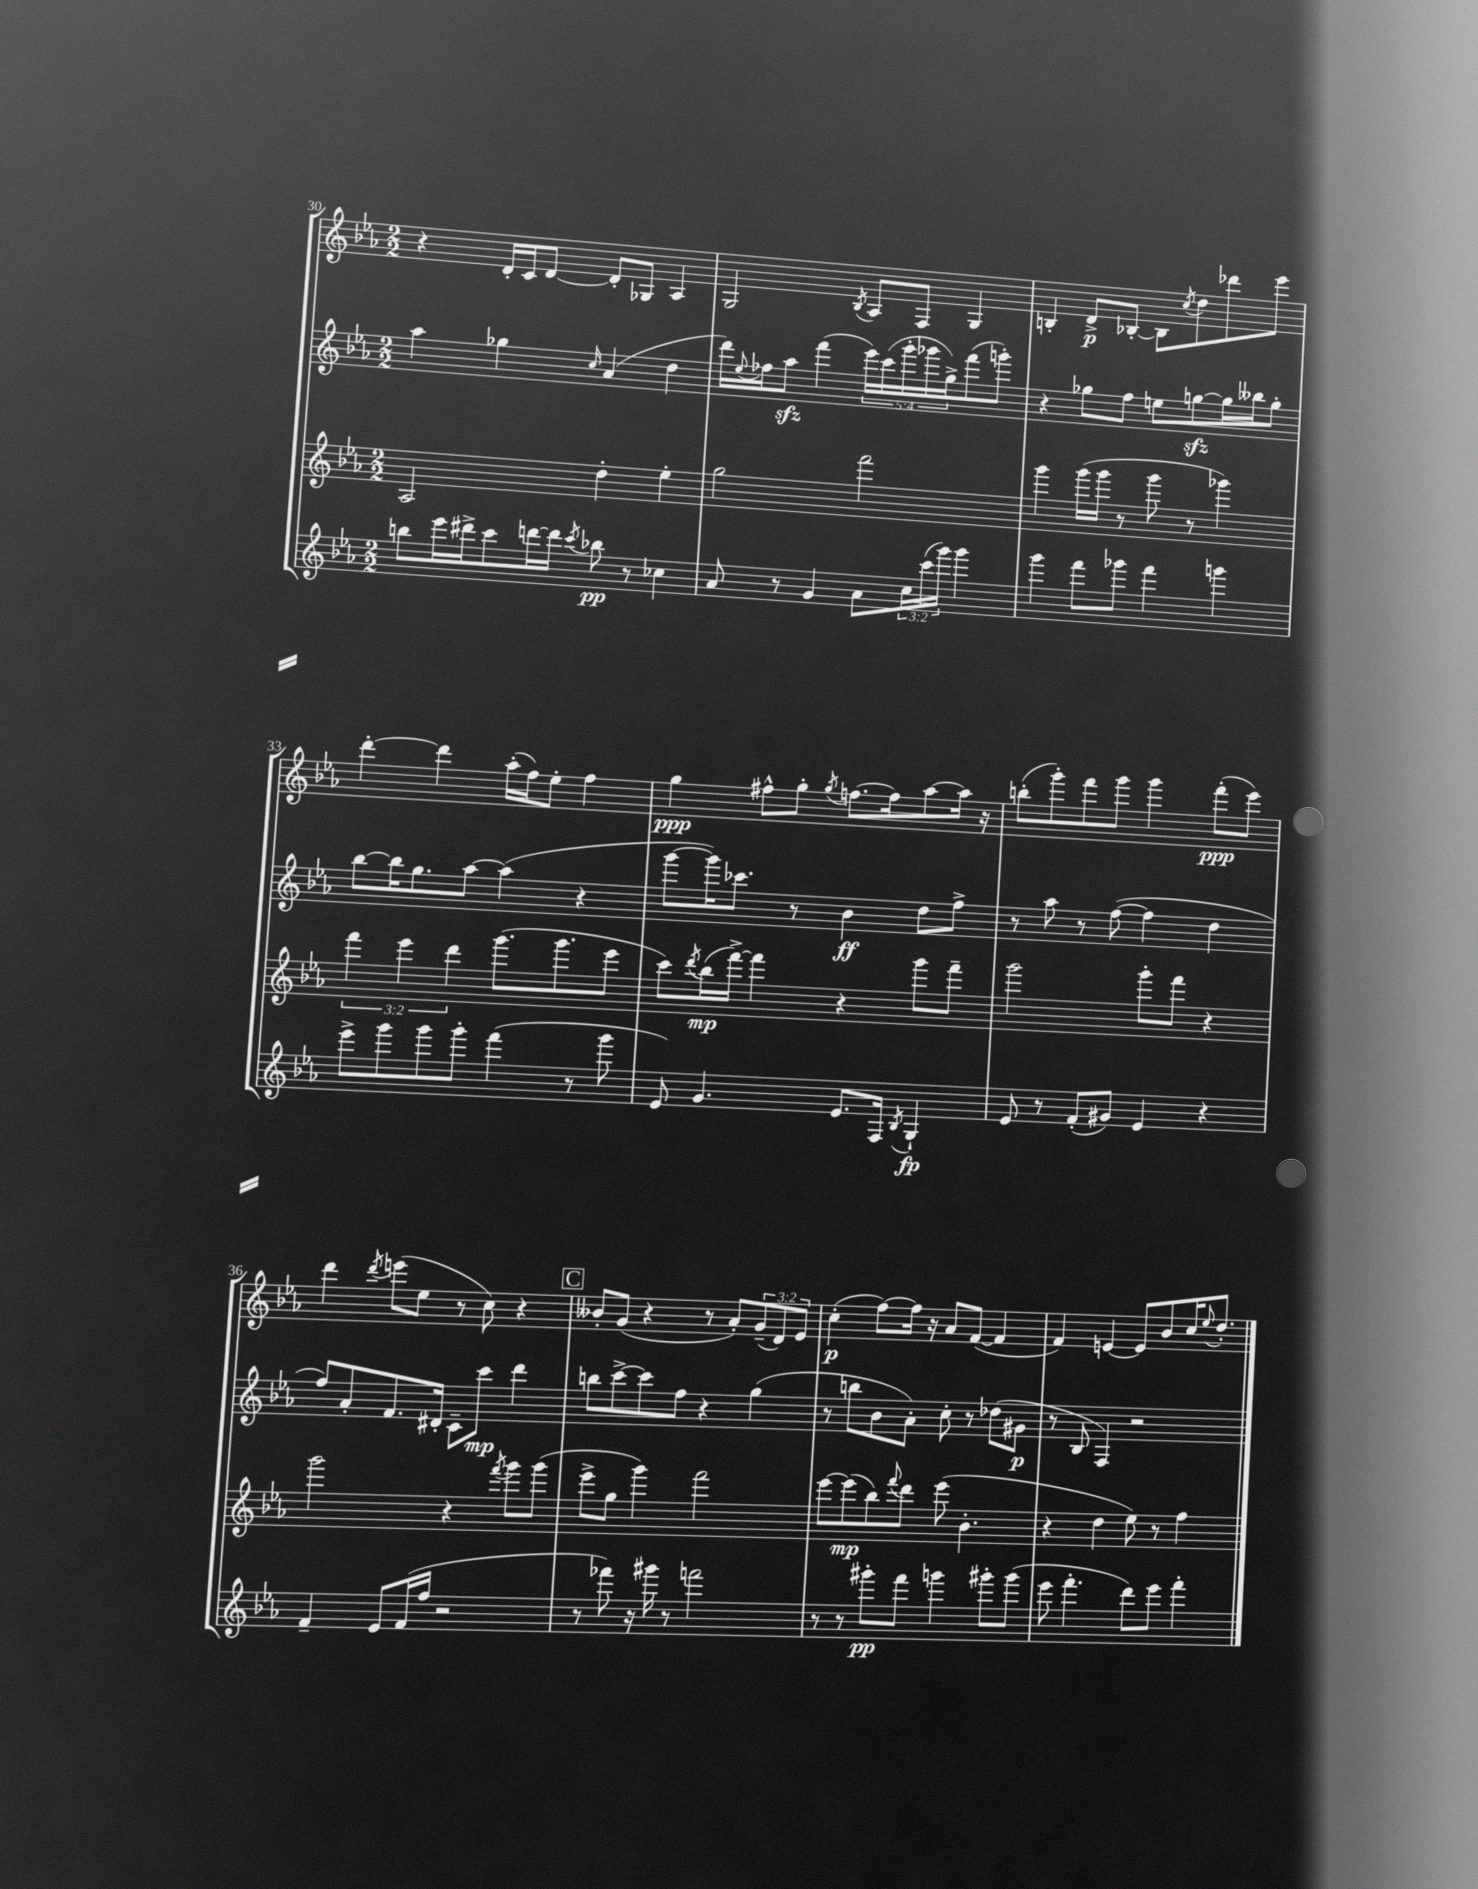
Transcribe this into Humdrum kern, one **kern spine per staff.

**kern	**kern	**kern	**kern
*staff4	*staff3	*staff2	*staff1
*clefG2	*clefG2	*clefG2	*clefG2
*k[b-e-a-]	*k[b-e-a-]	*k[b-e-a-]	*k[b-e-a-]
*M2/2	*M2/2	*M2/2	*M2/2
8bb	2A-	4aa-	4r
16eee-	.	.	.
16ddd#^	.	.	.
8ccc	.	4gg-	16d'
.	.	.	16c
[16ddd	.	.	[8d
16ddd]	.	.	.
8qccc	.	16qqcc	.
8bb-	4dd'	(4a-	8d']
8r	.	.	8G-
4cc-	4ee-'	4dd	4A-
=	=	=	=
8a-	2gg	16ddd)	2G
.	.	8qqee-	.
.	.	16ff-	.
8r	.	8aa-	.
4g	.	(4fff	.
.	.	.	8qB-
8a-	2fff	20eee-)	8A-
.	.	(20ccc	.
.	.	20ggg'	.
24cc	.	.	8F
.	.	20ggg-	.
(24ccc	.	.	.
.	.	20gg^)	.
24ggg)	.	.	.
4ggg	.	(8fff	4G
.	.	8ggg')	.
=	=	=	=
4ggg	4ggg	4r	4B'
8fff	(16ggg	8gg-	8d^
.	16ggg	.	.
8ggg-	8r	8ff	[8B-'
4fff	8ggg	8ee	8B-]
.	.	.	8qcc
.	8r	[8gg	8dd
4ggg	4ggg-)	16gg]	8ddd-
.	.	16bb--	.
.	.	8gg'	8eee-
=	=	=	=
8eee-^	6fff	[8bb-	[4ddd'
8ggg	.	16bb-]	.
.	6eee-	.	.
.	.	8.gg	.
8ggg	.	.	4ddd]
.	6ddd	.	.
8ggg'	.	[8aa-	.
(4fff	(8.ggg	(4aa-]	(16aa-'
.	.	.	16ff)
.	.	.	8ee-'
.	8.ggg	.	.
8r	.	4r	4ff
8ggg	8eee-	.	.
=	=	=	=
8e-)	8ccc)	[8ggg	4gg
.	8qddd	.	.
4.g	(16bb-	16ggg])	.
.	[16fff^)	8.ccc-	.
.	4fff]	.	8ff#^^
.	.	8r	8gg'
.	.	.	8qgg
8.e-	4r	4b-	[8.ff
16F	.	.	16ff]
8qB-	.	.	.
4G`	8ggg	8dd	[8aa-
.	8fff~	8ff^	16aa-]
.	.	.	16r
=	=	=	=
8e-	2ggg	8r	(8bb'
8r	.	8aa-	8ggg')
(8f'	.	8r	8fff
8g#)	.	([8ff	8ggg
4e-	8ggg'	4ff]	4ggg
.	8fff	.	.
4r	4r	4dd	(8fff'
.	.	.	8eee-)
=	=	=	=
4f~	2ggg	8ff)	4ddd
.	.	8a-'	.
.	.	.	8qddd
8e-	.	8.f	(8eee
(16f	.	.	8ee-
16ff	.	16d#'	.
2r	4r	8c~	8r
.	.	8ccc	8cc)
.	8qfff	.	.
.	8ggg	4ddd	4r
.	(8ggg	.	.
=	=	=	=
8r	8eee-^	8bb	8b--'
8fff-)	8gg	[8ccc^	(8g
16r	4ggg)	8ccc]	4r
16ggg#	.	.	.
8r	.	8ff	.
2fff	2fff	4r	8r
.	.	.	8a-')
.	.	(4gg	(12g~
.	.	.	12d)
.	.	.	12e-
=	=	=	=
8r	[8eee-	8r	(4cc'
8r	(8eee-]	8bb	.
8ggg#'	8bb-)	8b-	[8ff)
.	8qqfff	.	.
8fff	8ddd	8a-')	16ff]
.	.	.	16r
4ggg	(8eee-	8cc'	8a-
.	4.b-'	8r	([8f
8ggg#'	.	(8dd-	4f]
(8ggg#	.	8g#	.
=	=	=	=
8eee-	4r	8r	4f)
4.fff'	.	8B-	.
.	4dd	4F)	[4e
8ddd)	8ee-)	2r	8e]
8eee-	8r	.	8b-
4fff'	4ff	.	16cc
.	.	.	8qqee-
.	.	.	8.dd'
==	==	==	==
*-	*-	*-	*-
